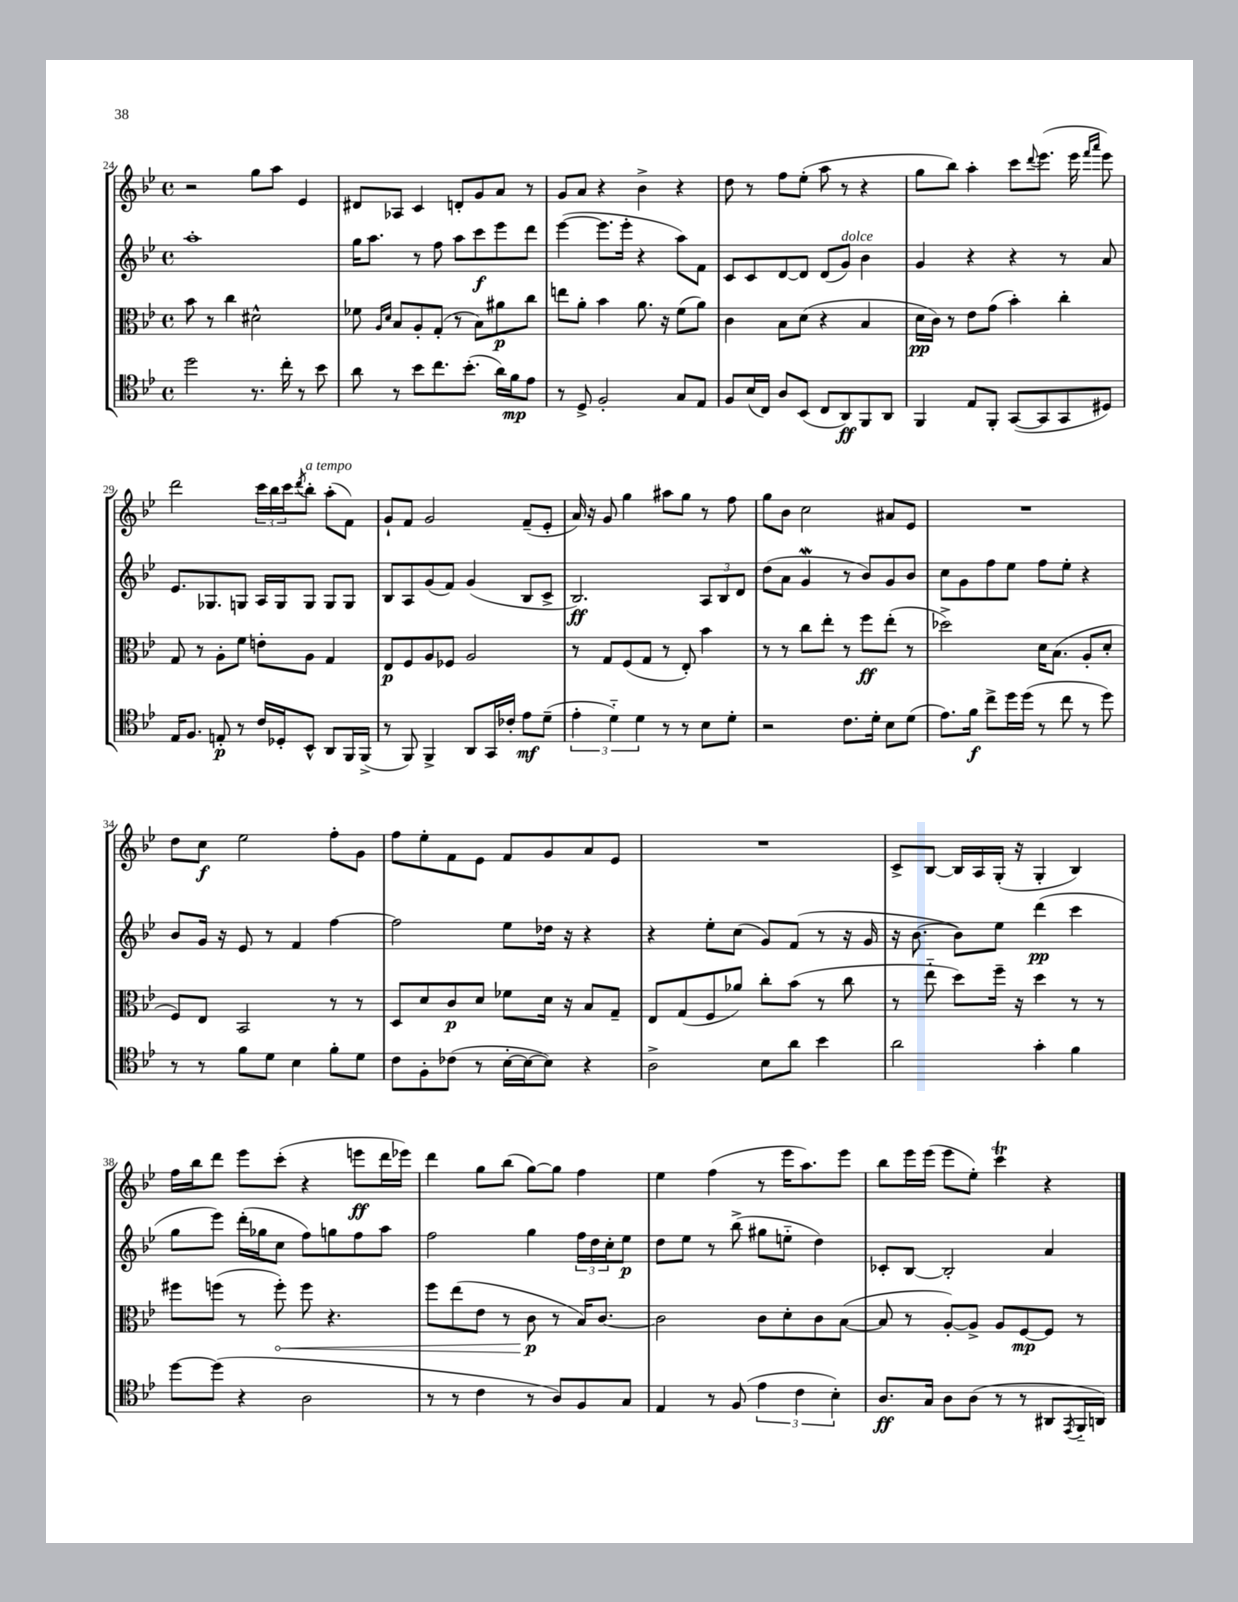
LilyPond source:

<<
\new StaffGroup <<
\new Staff = "s0" {
    \clef treble \key bes \major \defaultTimeSignature \time 4/4
    r2 g''8 a''8 ees'4 |
    dis'8 aes8 c'4 d'8-. g'8 a'8 r8 |
    g'8 a'8 r4 bes'4-> r4 |
    d''8 r8 f''8 ees''8-.( a''8 r8 r4 |
    g''8 bes''8) a''4-. c'''8 \appoggiatura { d'''8 } ees'''8.( ees'''16 \grace { f'''16 a'''16 } ees'''8) |
    d'''2 \tuplet 3/2 { c'''16 bes''16 c'''16 } \acciaccatura { d'''8 } bes''8-.^\markup { \italic "a tempo" } a''8-.( f'8) |
    g'8-! f'8 g'2 f'8--( ees'8-. |
    a'16) r16 g'8 g''4 ais''8 g''8 r8 f''8 |
    g''8 bes'8 c''2 ais'8 ees'8 |
    R1 |
    d''8 c''8\f ees''2 f''8-. g'8 |
    f''8 ees''8-. f'8 ees'8 f'8 g'8 a'8 ees'8 |
    R1 |
    c'8-> bes8~ bes16 a16 g16-.( r16 g4-. bes4) |
    f''16 bes''16 d'''8 ees'''8 c'''8-.( r4 e'''8\ff d'''16 ees'''16) |
    d'''4 g''8 bes''8( g''8~) g''8 f''4 |
    ees''4 f''4( r8 ees'''16 a''8.) ees'''8 |
    bes''8 ees'''16 ees'''16( ees'''8 ees''8-.) c'''4\trill r4 \bar "|." |
}
\new Staff = "s1" {
    \clef treble \key bes \major \defaultTimeSignature \time 4/4
    a''1-. |
    g''16 a''8. r8 f''8 a''8 c'''8\f ees'''8 d'''8 |
    ees'''4~( ees'''8. ees'''16-. r4 a''8) f'8 |
    c'8 c'8 d'8~ d'8 d'8( g'8^\markup { \italic "dolce" }) bes'4 |
    g'4 r4 r4 r8 a'8 |
    ees'8. ges8. g8 a16 g16 g8 g8 g8 |
    bes8 a8 g'8( f'8) g'4( bes8 c'8-> |
    bes2.\ff) \tuplet 3/2 { a8 bes8 d'8 } |
    d''8( a'8 g'4\mordent r8 bes'8) g'8 bes'8 |
    c''8 g'8 f''8 ees''8 f''8 ees''8-. r4 |
    bes'8 g'16 r16 ees'8 r8 f'4 f''4~ |
    f''2 ees''8 des''16 r16 r4 |
    r4 ees''8-. c''8( g'8) f'8( r8 r16 g'16 |
    r16 bes'8.~ bes'8) ees''8 d'''4\pp( c'''4 |
    g''8 ees'''8) d'''16-.( ges''16 c''8 f''8) g''8 f''8 a''8 |
    f''2 g''4 \tuplet 3/2 { f''16 d''16 c''16-. } ees''8\p |
    d''8 ees''8 r8 bes''8->( gis''8 e''8-_ d''4) |
    ces'8-. bes8~ bes2-. a'4 \bar "|." |
}
\new Staff = "s2" {
    \clef alto \key bes \major \defaultTimeSignature \time 4/4
    bes'8 r8 c''4 dis'2-^ |
    fes'8 \grace { a16 d'16 } bes8 a8-. g8-.( r8 bes8) ais'8\p c''8 |
    e''8 a'8-. bes'4 a'8. r16 f'8( a'8) |
    c'4 bes8 d'8( r4 bes4 |
    d'16\pp c'16) r8 ees'8 g'8( bes'4-.) c''4-. |
    g8 r8 a8-. f'8 e'8-. a8 g4 |
    ees8\p f8 a8 fes8 a2 |
    r8 g8 f8( g8 r8 ees8-.) bes'4 |
    r8 r8 c''8 ees''8-. r8 f''8\ff ees''8-.( r8 |
    des''2->) d'16 bes8.( a8-. d'8-. |
    f8) ees8 bes,2 r8 r8 |
    d8 d'8 c'8\p d'8 fes'8 d'16 r16 bes8 g8-- |
    ees8 g8( f8 aes'8) c''8-. bes'8( r8 c''8 |
    r8 ees''8-_ d''8) f''16-- r16 d''4 r8 r8 |
    fis''8 f''8( r8 \once \override Hairpin.circled-tip = ##t f''8-.\<) f''8 r4. |
    f''8 ees''8( ees'8 r8 c'8\p\! r8 bes16) c'8.~ |
    c'2 c'8 d'8-. c'8 bes8~( |
    bes8 r8 a8~-.) a8-> a8 f8~\mp f8 r8 \bar "|." |
}
\new Staff = "s3" {
    \clef tenor \key bes \major \defaultTimeSignature \time 4/4
    d''2 r8. c''16-. r8 bes'8 |
    a'8 r8 bes'8 c''8. bes'8.-.( a'16) f'16\mp ees'8 |
    r8 d8-> f2-. g8 ees8 |
    f8 bes16( c16) a8 bes,8( c8 a,8\ff) f,8 a,8 |
    f,4 ees8 f,8-. g,8~( g,8 g,8 dis8) |
    ees16 f8. e8-.\p r8 c'16 des16-. bes,8-^ a,8 f,16 f,16->( |
    r8 f,8) f,4-> a,8 g,16 ces'16-. ees'8\mf d'8--( |
    \tuplet 3/2 { ees'4-. d'4-_) d'4 } r8 r8 bes8 d'8-. |
    r2 c'8. d'16-. bes8 d'8( |
    ees'8.) f'16\f c''8-> d''16 d''16( r8 c''8 r8 d''8) |
    r8 r8 f'8 d'8 bes4 f'8-. d'8 |
    c'8 f8-. ces'8( r8 bes16~-. bes16~ bes8) r4 |
    a2-> bes8 a'8 bes'4 |
    a'2 g'4-. f'4 |
    d''8~ d''8( r4 a2 |
    r8 r8 c'4 r8 a8) f8 g8 |
    ees4 r8 f8( \tuplet 3/2 { ees'4 c'4 bes4-.) } |
    a8.\ff g16 a8 a8( r8 r8 ais,8 \acciaccatura { ees,8 } f,16-_ a,16) \bar "|." |
}
>>
>>
\layout { \context { \Score currentBarNumber = #24 } }
